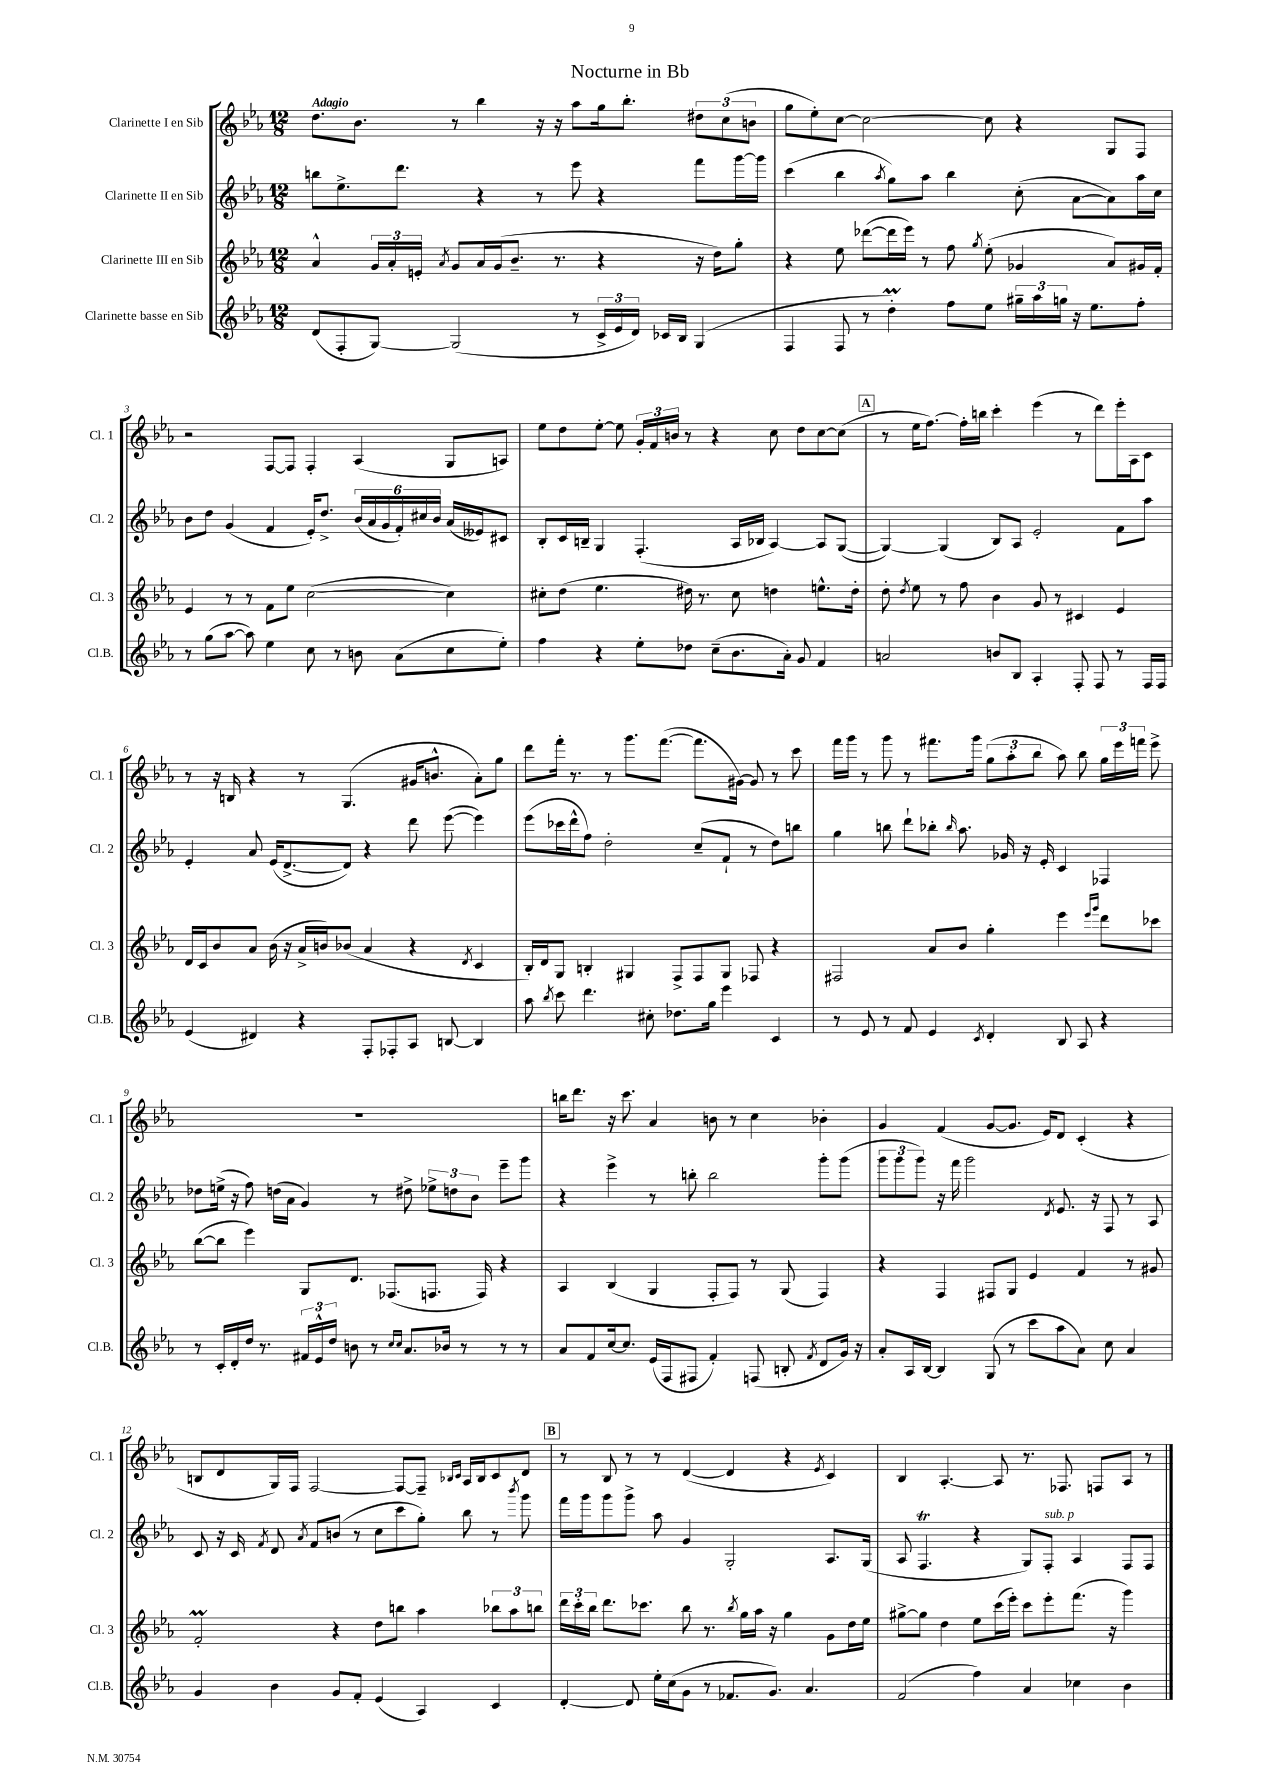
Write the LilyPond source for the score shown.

\header { title = "Nocturne in Bb" }
<<
\new StaffGroup <<
\new Staff = "s0" \with { instrumentName = "Clarinette I en Sib" shortInstrumentName = "Cl. 1" } {
    \clef treble \key ees \major \numericTimeSignature \time 12/8 \tempo "Adagio"
    \autoBeamOff d''8.[ bes'8.] r8 bes''4 r16 r16 aes''8[ g''16 bes''8.]-. \tuplet 3/2 { dis''8[ c''8( b'8] } |
    g''8[ ees''8-.) c''8]~ c''2~ c''8 r4 g8[ f8] |
    r2 f8[~ f8] f4-. aes4( g8[ a8]) |
    ees''8[ d''8 ees''8]~-. ees''8 \tuplet 3/2 { g'16[-. f'16 b'16] } r8 r4 c''8 d''8[ c''8~ c''8]( |
    \mark \markup { \box "A" } r8 ees''16[ f''8.]~) f''16[-. b''16] c'''4-. ees'''4( r8 d'''8[) ees'''16-. aes16 c'8] |
    r8 r16 b16 r4 r8 g4.( gis'16[ b'8.]-^ aes'8[-.) g''8] |
    d'''8[ f'''16]-. r8. r8 g'''8.[ f'''8.]~( f'''8.[ gis'16]~) gis'8 r8 c'''8 |
    f'''16[ g'''16] r8 g'''8 r8 fis'''8.[ g'''16] \tuplet 3/2 { g''8[( aes''8-. bes''8] } aes''8) bes''8 \tuplet 3/2 { g''16[ ees'''16 f'''16] } ees'''8-> |
    R1. |
    b''16[ d'''8.] r16 c'''8. aes'4 b'8 r8 c''4 bes'4-. |
    g'4 f'4( g'8[~ g'8.] ees'16[) d'8] c'4-.( r4 |
    b8[ d'8 g16) f16] f2~ f8[~ f8]-- \grace { bes16[ c'16] } aes16[ bes16 c'8 d'8] |
    \mark \markup { \box "B" } r8 bes8 r8 r8 d'4~( d'4 r4 \acciaccatura { ees'8 } c'4) |
    bes4 aes4.~-. aes8 r8. fes8. f8[ aes8] r8 \bar "|." |
}
\new Staff = "s1" \with { instrumentName = "Clarinette II en Sib" shortInstrumentName = "Cl. 2" } {
    \clef treble \key ees \major \numericTimeSignature \time 12/8
    \autoBeamOff b''8[ ees''8.-> d'''8.] r4 r8 ees'''8 r4 f'''8[ g'''16~ g'''16] |
    c'''4( bes''4 \acciaccatura { aes''8 } g''8[) aes''8] bes''4 c''8-.( aes'8[~ aes'8) aes''16 c''16] |
    bes'8[ d''8] g'4( f'4 ees'16[-.) d''8.]-> \tuplet 6/4 { bes'16[( aes'16 g'16 f'16-.) cis''16 bes'16] } aes'16[( eeses'16) cis'8] |
    bes8[-. c'16 b16]-- g4 f4.-.( aes16[ bes16] aes4~) aes8[ g8]~( |
    \mark \markup { \box "A" } g4~) g4( bes8[) aes8] ees'2-. f'8[ aes''8] |
    ees'4-. aes'8 ees'16[( d'8.~-> d'8]) r4 d'''8 ees'''8~( ees'''4) |
    ees'''8[( ces'''16 d'''16-^ f''8]) d''2-. c''8[--( f'8]-! r8 d''8[) b''8] |
    g''4 b''8 d'''8[-! bes''8]-. \grace { bes''16 } aes''8. ges'16 r16 ees'16-. c'4 fes4 |
    des''8[ e''16]->( r16 f''8) d''16[( aes'16] g'4) r8 dis''8-> \tuplet 3/2 { ees''8[-> d''8 bes'8] } ees'''8[-- g'''8] |
    r4 ees'''4-> r8 b''8-. b''2 g'''8[-. g'''8]( |
    \tuplet 3/2 { g'''8[ g'''8 g'''8]) } r16 f'''16 g'''2 \acciaccatura { d'8 } ees'8. r16 f8 r8 aes8 |
    c'8 r16 c'16 \acciaccatura { f'8 } d'8 \acciaccatura { aes'8 } f'8[ b'8]( r8 c''8[ c'''8 g''8]-.) bes''8 r8 \acciaccatura { bes'''8 } g'''8 |
    \mark \markup { \box "B" } f'''16[ g'''16 g'''8 g'''8]-> aes''8 g'4 g2-. aes8.[ g16]( |
    aes8 f4.\trill r4 g8[) f8]-.^\markup { \italic "sub. p" } aes4 f8[ f8] \bar "|." |
}
\new Staff = "s2" \with { instrumentName = "Clarinette III en Sib" shortInstrumentName = "Cl. 3" } {
    \clef treble \key ees \major \numericTimeSignature \time 12/8
    \autoBeamOff aes'4-^ \tuplet 3/2 { g'16[ aes'16-. e'16]-. } \acciaccatura { aes'8 } g'8[ aes'16 g'16( bes'8.]-- r8. r4 r16 d''16[) g''8]-. |
    r4 ees''8 des'''8[~( des'''16 ees'''16]) r8 f''8 \acciaccatura { g''8 } ees''8-.( ges'4 aes'8[) gis'16 f'16]-. |
    ees'4 r8 r8 f'8[ ees''8] c''2~( c''4) |
    cis''8[-. d''8]( ees''4. dis''16) r8. cis''8 d''4 e''8.[-^ d''16]-. |
    \mark \markup { \box "A" } d''8-. \acciaccatura { d''8 } ees''8 r8 f''8 bes'4 g'8 r8 cis'4 ees'4 |
    d'16[ c'16 bes'8 aes'8] bes'16( r16 aes'16[-> b'16) bes'8]( aes'4 r4 \acciaccatura { d'8 } c'4 |
    bes16[-.) d'16 g8] b4-. gis4 f8[-> f8 gis8] fes8 r4 |
    fis2 aes'8[ bes'8] g''4-. ees'''4 \grace { ees'''16[ g'''16] } d'''8[ ces'''8] |
    bes''8[~( bes''8] ees'''4) g8[ d'8.] fes8.[( f8.] f16) r4 |
    aes4 bes4( g4 f8[-. f8]) r8 g8( f4) |
    r4 f4 fis8[ g8] ees'4 f'4 r8 gis'8 |
    f'2-.\prall r4 d''8[ b''8] aes''4 \tuplet 3/2 { bes''8[ aes''8 b''8] } |
    \mark \markup { \box "B" } \tuplet 3/2 { d'''16[ c'''16-. bes''16] } d'''8.[ ces'''8.] bes''8 r8. \acciaccatura { bes''8 } g''16[ aes''16] r16 g''4 g'8[ d''16 ees''16] |
    gis''8[~-> gis''8] d''4 ees''8[ c'''16( ees'''16]-.) c'''8[ ees'''8-. f'''8.]( r16 g'''4) \bar "|." |
}
\new Staff = "s3" \with { instrumentName = "Clarinette basse en Sib" shortInstrumentName = "Cl.B." } {
    \clef treble \key ees \major \numericTimeSignature \time 12/8
    \autoBeamOff d'8[( f8-. g8]~) g2( r8 \tuplet 3/2 { c'16[-> ees'16 d'16]) } ces'16[ bes16] g4( |
    f4 f8 r8 d''4-.\prall) f''8[ ees''8] \tuplet 3/2 { gis''16[-- aes''16 g''16] } r16 ees''8.[ f''8]-. |
    r8 g''8[( aes''8]~ aes''8) ees''4 c''8 r8 b'8 aes'8[( c''8 ees''8]-.) |
    f''4 r4 ees''8[-. des''8] c''8[--( bes'8. aes'16]-.) g'8 f'4 |
    \mark \markup { \box "A" } a'2 b'8[ bes8] aes4-. f8-. f8 r8 f16[ f16] |
    ees'4( dis'4) r4 f8[-. fes8-. aes8] b8~ b4 |
    aes''8 \acciaccatura { bes''8 } c'''8 d'''4. cis''8-. des''8.[ g''16] ees'''4 c'4 |
    r8 ees'8 r8 f'8 ees'4 \acciaccatura { c'8 } d'4-. bes8 aes8 r4 |
    r8 c'16[-. d'16-. d''16] r8. \tuplet 3/2 { fis'16[ ees'16-^ d''16] } b'8 r8 \grace { c''16[ c''16] } aes'8.[ bes'16] r8 r8 r8 |
    aes'8[ f'8 c''16~ c''8.] ees'16[( f16 fis8] f'4-.) f8( b8-. \acciaccatura { f'8 } d'8[ g'16]) r16 |
    aes'8[-. aes16 bes16]~ bes4 g8( r8 c'''8[ aes''8 aes'8]) c''8 aes'4 |
    g'4 bes'4 g'8[ f'8]-. ees'4( aes4) c'4 |
    \mark \markup { \box "B" } d'4~-. d'8 ees''16[-. c''16( g'8] r8 fes'8.[ g'8.]) aes'4. |
    f'2( f''4) aes'4 ces''4 bes'4 \bar "|." |
}
>>
>>
